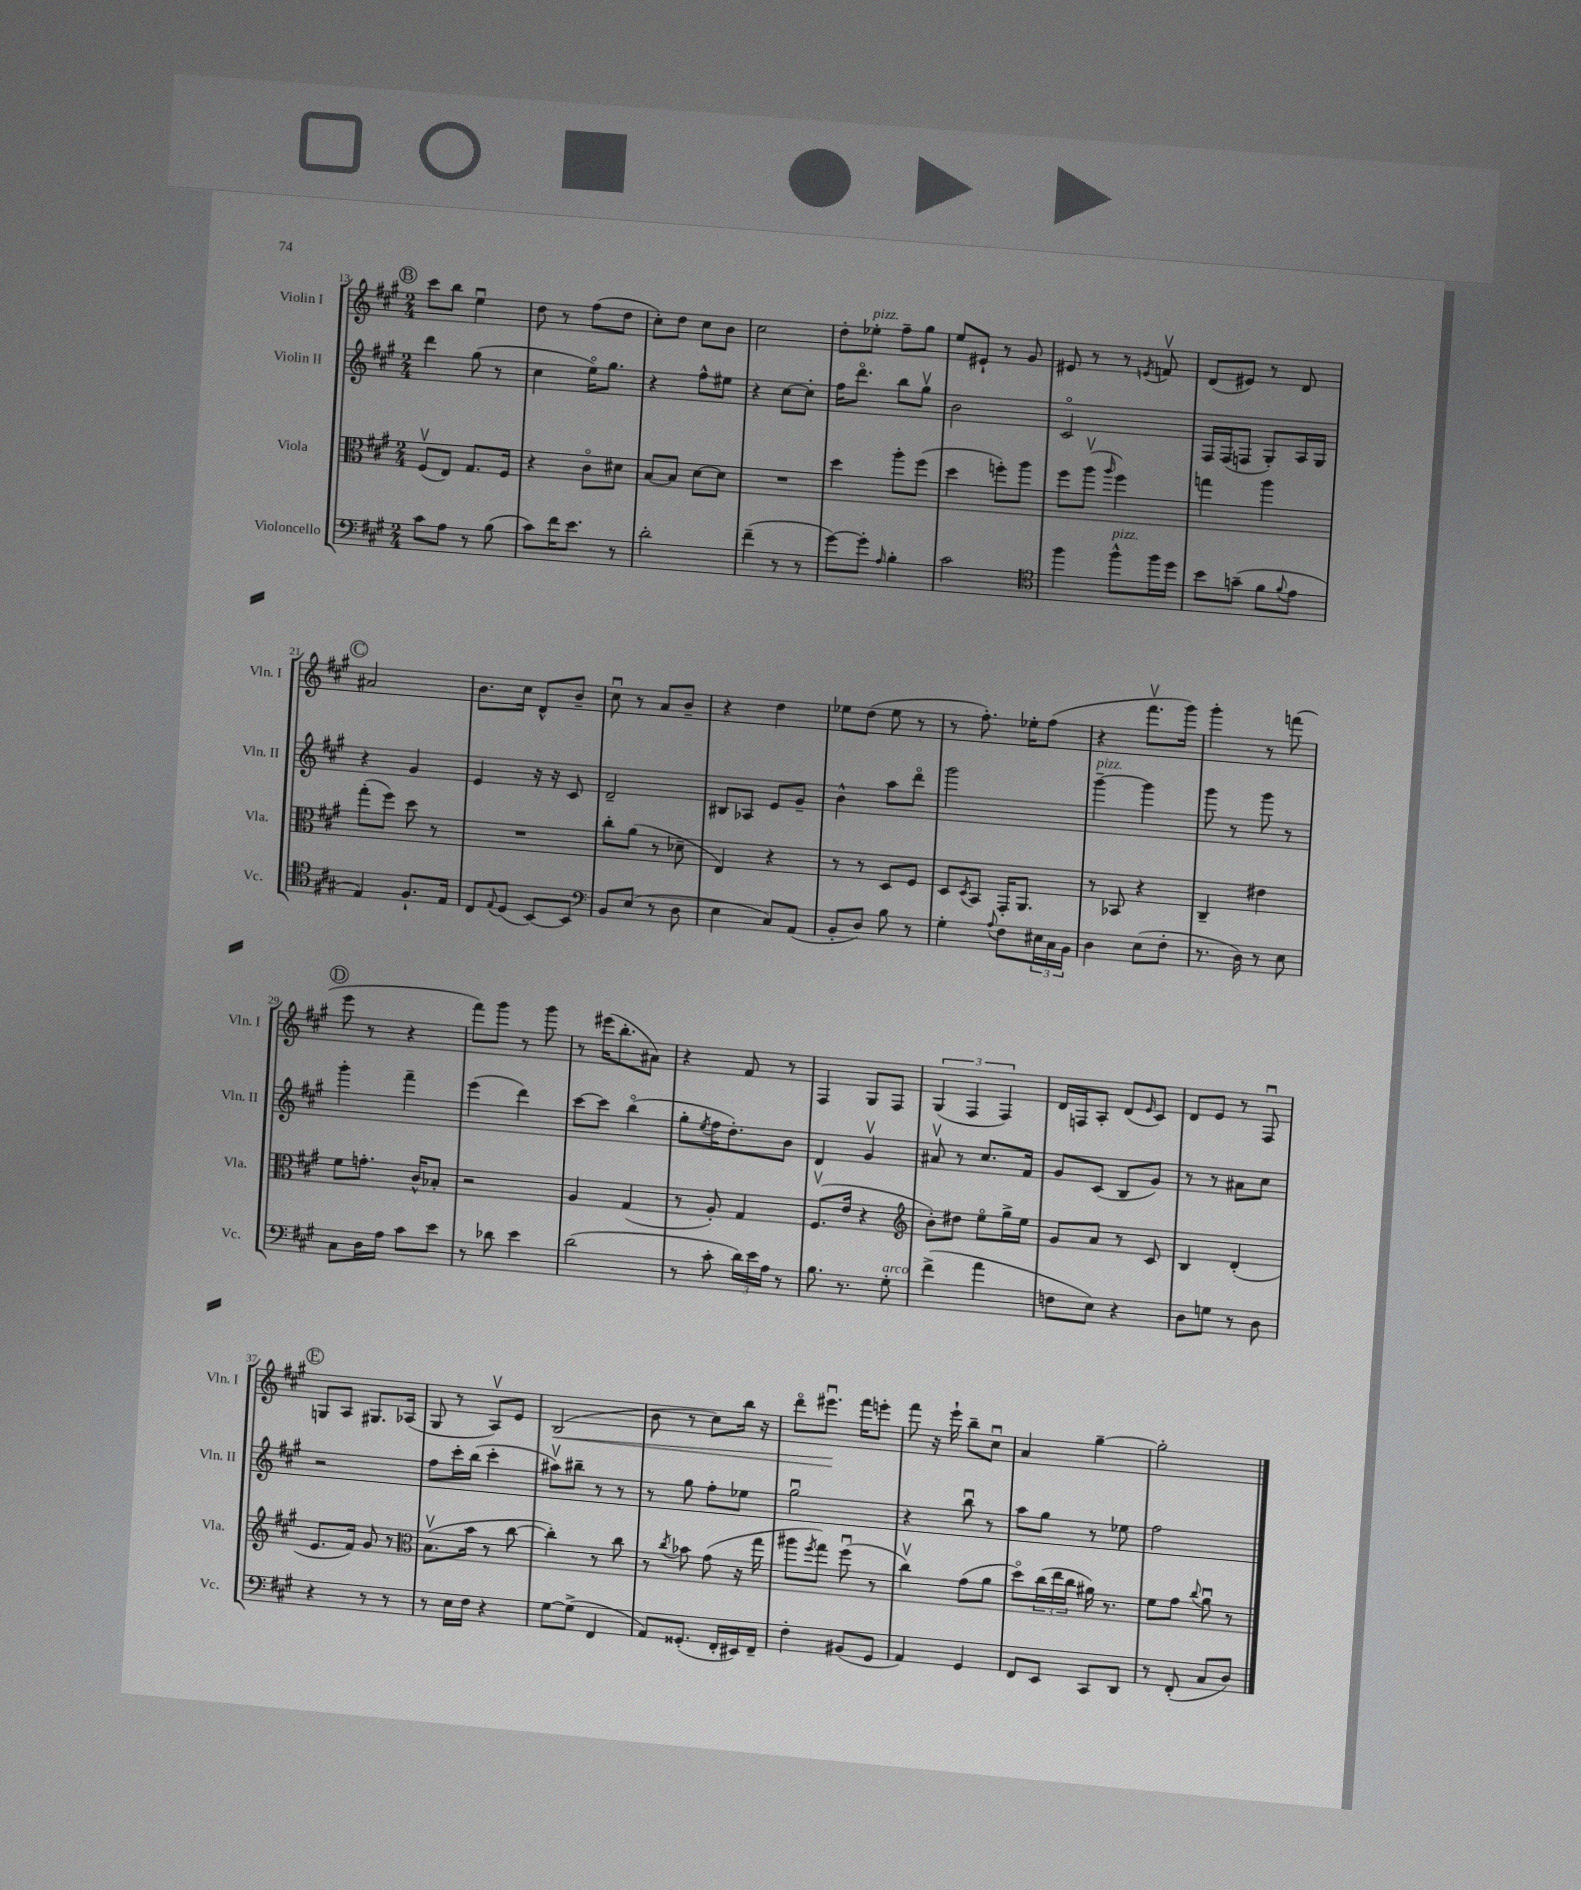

**kern	**kern	**kern	**kern
*staff4	*staff3	*staff2	*staff1
*clefF4	*clefC3	*clefG2	*clefG2
*k[f#c#g#]	*k[f#c#g#]	*k[f#c#g#]	*k[f#c#g#]
*M2/4	*M2/4	*M2/4	*M2/4
8c#	(8F#v	4ddd	8ccc#
8A	8E)	.	8bb
8r	8.G#	(8gg#	4eeu
(8B	.	8r	.
.	16F#	.	.
=	=	=	=
8c#)	4r	4cc#	8dd
16f#	.	.	8r
8.e	.	.	.
.	8c#o	16eeo)	(8ff#
.	.	8.gg#	.
8r	8d#	.	8dd
=	=	=	=
2d'	[8B	4r	8cc#')
.	8B]	.	8dd
.	[8d	8ff#^^	8cc#
.	8d]	8ee#	8b
=	=	=	=
(4f#~	2r	4r	2cc#
8r	.	[8cc#	.
8r	.	8cc#']	.
=	=	=	=
[8g#)	4dd	16ff#	8dd'
.	.	8.dddo	.
8g#']	.	.	8ee-'
16qqA	.	.	.
4B'	8aa'	8bb	8ff#~
.	(8ff#	8gg#v	8gg#
=	=	=	=
2c#	4dd	2b	8ee
.	.	.	8e#`
.	8ff')	.	8r
.	8aa	.	8g#
=	=	=	=
*clefC4	*	*	*
4ff#	8ff#	2c#o	8e#
.	(8aav	.	8r
.	16qqaa	.	.
8ff#^^	4ff#)	.	8r
.	.	.	8qe
16ff#	.	.	8fv
16dd	.	.	.
=	=	=	=
8b	4gg	16F#	(8d
.	.	(16F#	.
(8g~	.	8F	8e#)
8f#	4aa	8G#')	8r
8qqf#	.	.	.
8e	.	16A	8d
.	.	16G#	.
=	=	=	=
4E)	(8gg#'	4r	2a#
.	8ff#)	.	.
8.F#`	8dd	4g#	.
.	8r	.	.
16E	.	.	.
=	=	=	=
8C#	2r	4e	8.b
8qqE	.	.	.
(8D	.	.	.
.	.	.	16cc#
[8BB)	.	16r	8d^^
.	.	16r	.
8BB]	.	8c#	8b~
=	=	=	=
*clefF4	*	*	*
8BB	8cc#'	2d~	8cc#u
(8E	(8a	.	8r
8r	8r	.	8a
8D	8d-~	.	8b~
=	=	=	=
4E	4E)	8B#	4r
.	.	8A-	.
8C#)	4r	8e	4dd
(8AA	.	8g#~	.
=	=	=	=
8BB'	8r	4b^^	8ee-
8D)	8r	.	(8dd
8B	8D	8aa	8ee-
8r	8F#	8dddo	8r
=	=	=	=
4G#'	8D	2ggg#	8r
.	8qD	.	.
.	8BB	.	8.ff#')
8qqA	.	.	.
8F#	16GG#'	.	.
.	8.AA	.	16ee-'
24E#	.	.	(8ff#
24C#	.	.	.
24BB	.	.	.
=	=	=	=
4D	8r	[4ggg#~	4r
.	8BB-	.	.
(8E	4r	4ggg#]	8.fff#v
8F#'	.	.	.
.	.	.	16ggg#)
=	=	=	=
8.r	4C#~	8ggg#	4ggg#'
.	.	8r	.
16D)	.	.	.
8r	4e#	8ggg#	8r
8E	.	8r	(8fff
=	=	=	=
8C#	8f#	4ggg#'	8eee
16D	8.g'	.	8r
16A	.	.	.
8c#	.	4fff#~	4r
.	16c#^^	.	.
8e	8B-'	.	.
=	=	=	=
8r	2r	(4eee	8fff#)
8d-	.	.	8ggg#
4e	.	4ddd)	8r
.	.	.	8ggg#
=	=	=	=
(2d	4A	[8ccc#	8r
.	.	8ccc#]	(16eee#
.	.	.	8.bb'
.	(4G#	(4bbo	.
.	.	.	8a#)
=	=	=	=
8r	8r	8gg#'	4r
.	.	8qee	.
8c#'	8A')	16ff#	.
.	.	8.dd')	.
24d)	4G#	.	8f#
24e	.	.	.
24A	.	.	.
8r	.	8b	8r
=	=	=	=
8.B	(8.F#v	4d	4F#
8.r	16e	.	.
.	4r	4g#v	8G#
8G#'	.	.	8F#
=	=	=	=
*	*clefG2	*	*
(4f#^	8b')	8a#v	(6G#
.	8dd#	8r	.
.	.	.	6F#
4a	8eeo	8.cc#	.
.	.	.	6F#)
.	16gg#^	.	.
.	16ee	16f#	.
=	=	=	=
8F	8g#	8g#	16d
.	.	.	16F
8E)	8a	(8c#	8A'
4r	8r	8B	(8d
.	.	.	16qqe
.	8c#	8g#)	8c#)
=	=	=	=
8D	4B	8r	8d
8G	.	8r	8e
8r	(4d'	8a#	8r
8D	.	8cc#	8F#u
=	=	=	=
4r	8.e	2r	8G
.	.	.	8A
.	16f#)	.	.
8r	8g#	.	8.G#
8r	8r	.	.
.	.	.	(16A-
=	=	=	=
*	*clefC3	*	*
8r	(8.Bv	8ff#	8G#
16E	.	16ccc#'	8r
16F#	16b	(16bb	.
4r	8r	4ccc#'	8Av)
.	[8cc#	.	8e
=	=	=	=
[8G#	4cc#'])	8aa#v)	(2B
(8G#^]	.	8bb#~	.
4FF#	8r	8r	.
.	8cc#	8r	.
=	=	=	=
8AA)	8r	8r	8b
.	8qcc#	.	.
(8.GG##'	8b-	8gg#	8r
.	(8g#	8ff#'	8cc#)
16FF#'	.	.	.
16EE#)	16r	8ee-	16bb
16FF#~	16gg#	.	16r
=	=	=	=
4F#'	8aa#	2gg#u	8dddo
.	8qff#	.	.
.	8gg#)	.	8.eee#u
(8BB#	(8ff#u	.	.
.	.	.	16fff#
8GG#	8r	.	8eee'
=	=	=	=
4AA)	4cc#v)	4r	8fff#
.	.	.	16r
.	.	.	16eee`
4GG#	(8g#	8bbu	8bb~
.	8a	8r	8cc#u
=	=	=	=
8FF#	8ddo)	8aa	4a
8EE	(24cc#	8gg#	.
.	24ee	.	.
.	24cc#	.	.
8CC#	16a#)	8r	[4gg#~
.	8.r	.	.
8DD	.	8ee-	.
=	=	=	=
8r	8f#	2ff#	2gg#']
(8FF#'	8g#	.	.
.	8qqcc#	.	.
8C#	8au	.	.
8D)	8r	.	.
==	==	==	==
*-	*-	*-	*-
